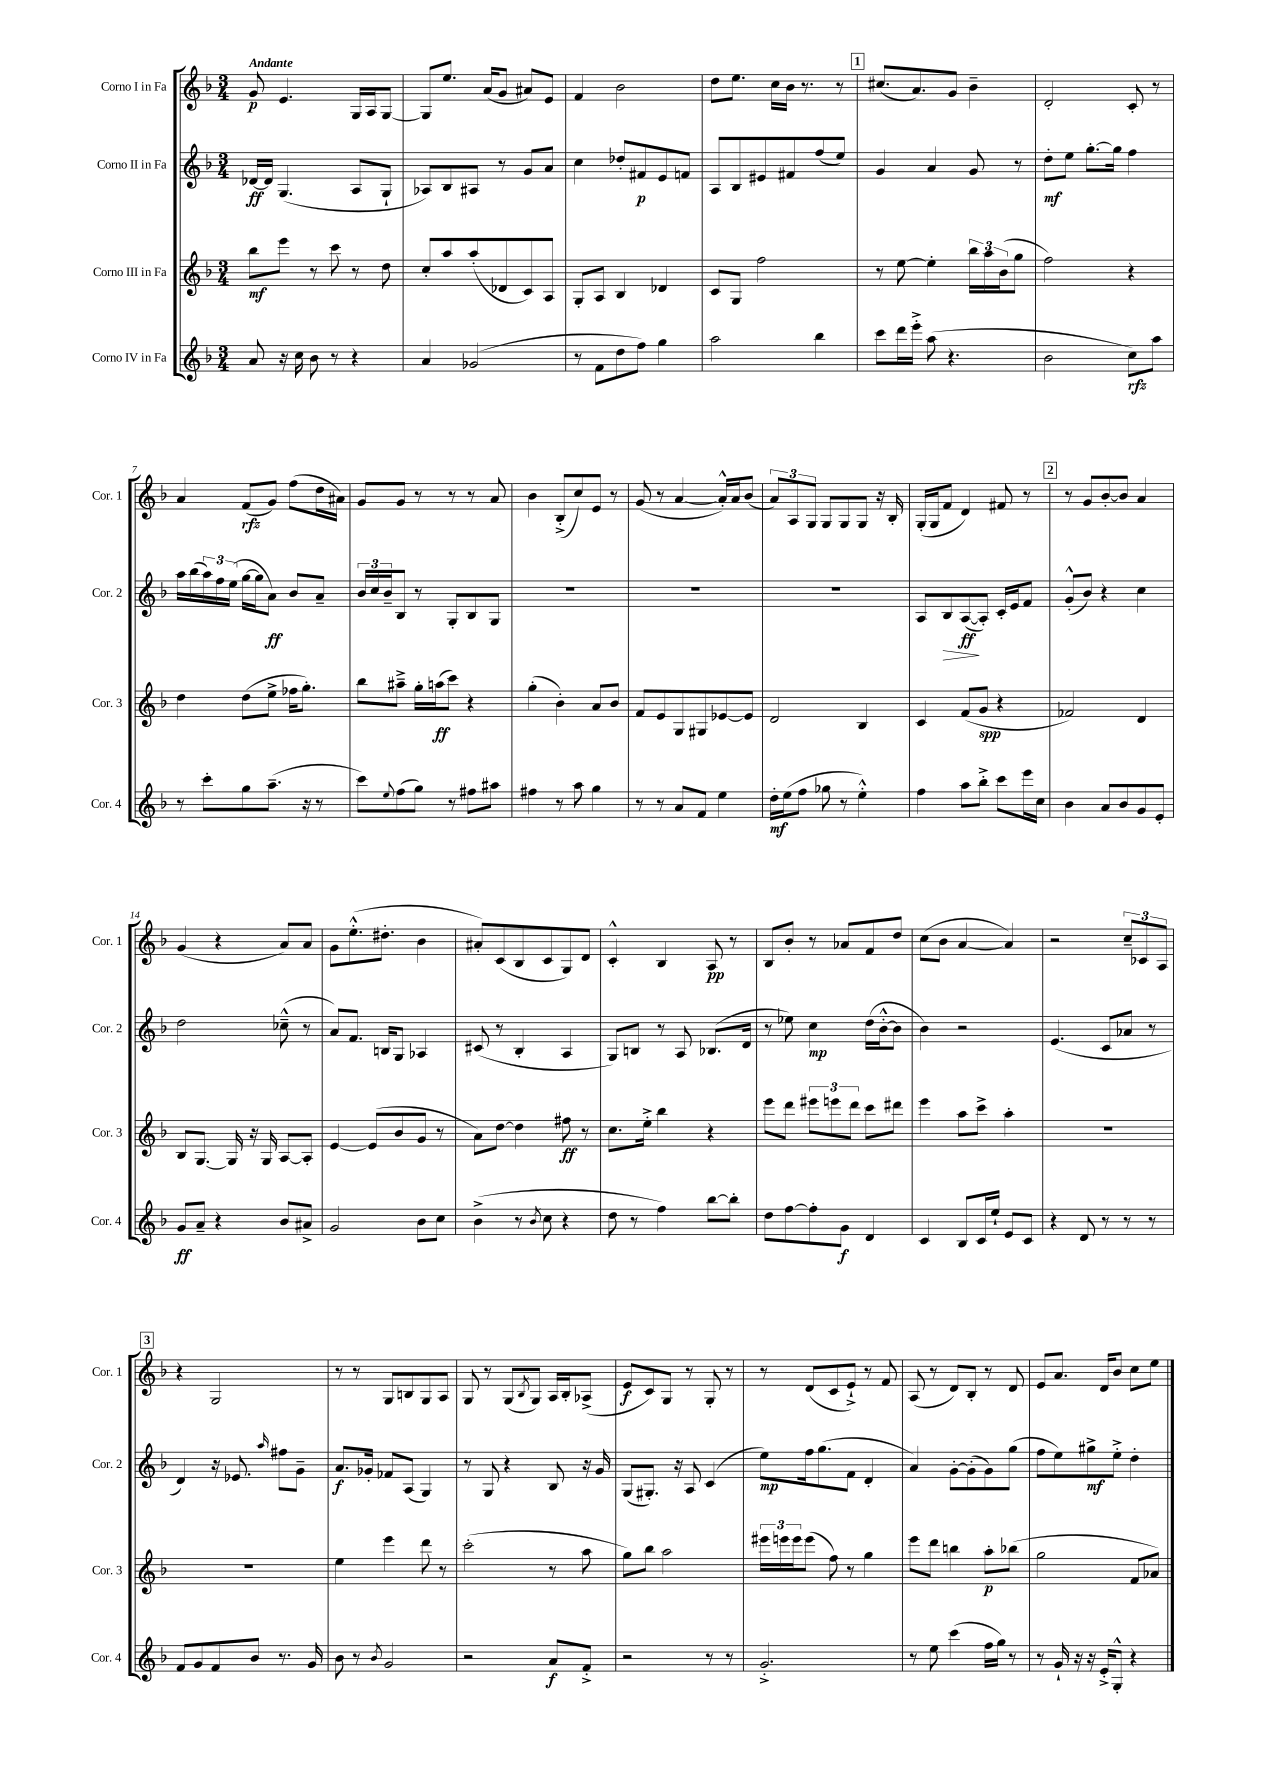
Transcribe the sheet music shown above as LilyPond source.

<<
\new StaffGroup <<
\new Staff = "s0" \with { instrumentName = "Corno I in Fa" shortInstrumentName = "Cor. 1" } {
    \clef treble \key f \major \numericTimeSignature \time 3/4 \tempo "Andante"
    g'8\p e'4. g16 a16 g8~ |
    g8 e''8. a'16( g'8 ais'8) e'8 |
    f'4 bes'2 |
    d''8 e''8. c''16 bes'16 r8. r8 |
    \mark \markup { \box "1" } cis''8.( a'8.) g'8 bes'4-- |
    d'2-. c'8-. r8 |
    a'4 f'8\rfz( g'8) f''8( d''16 ais'16) |
    g'8 g'8 r8 r8 r8 a'8 |
    bes'4 bes8-.->( c''8) e'8 r8 |
    g'8( r8 a'4~ a'16-.-^) a'16 bes'8( |
    \tuplet 3/2 { a'8) a8 g8 } g8 g8 g8 r16 bes16-. |
    g16-.( g16 f'8 d'4) fis'8 r8 |
    \mark \markup { \box "2" } r8 g'8 bes'8~-. bes'8 a'4 |
    g'4( r4 a'8) a'8 |
    g'8 e''8.-.-^( dis''8.-. bes'4 |
    ais'8-.) c'8( bes8 c'8 g8) d'8 |
    c'4-.-^ bes4 a8\pp r8 |
    bes8 bes'8-. r8 aes'8 f'8 d''8 |
    c''8( bes'8 a'4~ a'4) |
    r2 \tuplet 3/2 { c''8-- ces'8 a8 } |
    \mark \markup { \box "3" } r4 g2 |
    r8 r8 g8 b8 g8 a8 |
    g8 r8 g8( \acciaccatura { bes8 } g8) a16 bes16-. aes8->( |
    e'8\f c'8) g8 r8 g8-. r8 |
    r8 d'8( c'8 e'8-!->) r8 f'8 |
    a8( r8 d'8) bes8-. r8 d'8 |
    e'8 a'8. d'16 bes'8 c''8 e''8 \bar "|." |
}
\new Staff = "s1" \with { instrumentName = "Corno II in Fa" shortInstrumentName = "Cor. 2" } {
    \clef treble \key f \major \numericTimeSignature \time 3/4
    des'16~\ff des'16 g4.( a8 g8-! |
    aes8) bes8 ais8 r8 g'8 a'8 |
    c''4 des''8-. fis'8\p e'8 f'8 |
    a8 bes8 eis'8 fis'8 f''8( e''8) |
    \mark \markup { \box "1" } g'4 a'4 g'8 r8 |
    d''8-.\mf e''8 g''8.~-. g''16 f''4 |
    a''16 bes''16( \tuplet 3/2 { a''16) f''16 e''16( } g''16~ g''16 a'8\ff) bes'8 a'8-- |
    \tuplet 3/2 { bes'16 c''16 bes'16-- } bes8 r8 g8-. bes8 g8 |
    R2. |
    R2. |
    R2. |
    a8 bes8\> a8~\ff\!( a8-.) c'16-. e'16 f'8 |
    \mark \markup { \box "2" } g'8-.-^( bes'8) r4 c''4 |
    d''2 ces''8---^( r8 |
    a'8) f'8. b16 g8 aes4 |
    cis'8( r8 bes4-. a4 |
    g8) b8 r8 a8 bes8.( d'16 |
    r8 ees''8) c''4\mp d''16( bes'16~-.-^ bes'8 |
    bes'4) r2 |
    e'4.( c'8 aes'8 r8 |
    \mark \markup { \box "3" } d'4) r16 ees'8. \grace { a''16 } fis''8 g'8-- |
    a'8.\f ges'16-. fes'8 a8( g4) |
    r8 g8 r4 bes8 r16 g'16 |
    g8( gis8.-.) r16 a8 c'4( |
    e''8\mp) f''16 g''8.( f'8 d'4-. |
    a'4) g'8~-. g'8-.( g'8) g''8( |
    f''8 e''8) gis''8->\mf e''8-.-> d''4-. \bar "|." |
}
\new Staff = "s2" \with { instrumentName = "Corno III in Fa" shortInstrumentName = "Cor. 3" } {
    \clef treble \key f \major \numericTimeSignature \time 3/4
    bes''8\mf e'''8 r8 c'''8 r8 d''8 |
    c''8-. a''8 a''8-.( des'8 c'8) a8 |
    g8-. a8 bes4 des'4 |
    c'8 g8 f''2 |
    \mark \markup { \box "1" } r8 e''8~ e''4-. \tuplet 3/2 { bes''16 a''16 bes'16( } g''8 |
    f''2) r4 |
    d''4 d''8( e''8-> fes''16 g''8.-.) |
    bes''8 ais''8---> g''16-. a''16\ff( c'''8) r4 |
    g''4-.( bes'4-.) a'8 bes'8 |
    f'8 e'8 g8 gis8 ees'8~ ees'8 |
    d'2 bes4 |
    c'4 f'8( g'8\spp r4 |
    \mark \markup { \box "2" } fes'2) d'4 |
    bes8 g8.~ g16 r16 g16 a8~ a8-. |
    e'4~ e'8( bes'8 g'8 r8 |
    a'8) d''8~ d''4 fis''8\ff r8 |
    c''8. e''16-.-> bes''4 r4 |
    e'''8 d'''8 \tuplet 3/2 { eis'''8 e'''8 d'''8 } c'''8 dis'''8 |
    e'''4 a''8 c'''8-> a''4-. |
    R2. |
    \mark \markup { \box "3" } R2. |
    e''4 e'''4 d'''8 r8 |
    c'''2-.( r8 a''8 |
    g''8) bes''8 a''2 |
    \tuplet 3/2 { eis'''16 e'''16 e'''16 } e'''8( f''8) r8 g''4 |
    e'''8 d'''8 b''4 a''8-.\p bes''8( |
    g''2 f'8 aes'8) \bar "|." |
}
\new Staff = "s3" \with { instrumentName = "Corno IV in Fa" shortInstrumentName = "Cor. 4" } {
    \clef treble \key f \major \numericTimeSignature \time 3/4
    a'8 r16 c''16 bes'8 r8 r4 |
    a'4 ges'2( |
    r8 f'8 d''8 f''8) g''4 |
    a''2 bes''4 |
    \mark \markup { \box "1" } c'''8 d'''16 e'''16-.-> a''8( r4. |
    bes'2 c''8\rfz) a''8 |
    r8 c'''8-. g''8 a''8.--( r16 r8 |
    c'''8) \appoggiatura { e''8 } f''8( g''8) r8 fis''8 ais''8 |
    fis''4 r8 a''8 g''4 |
    r8 r8 a'8 f'8 e''4 |
    d''16-.\mf e''16( f''8 ges''8 r8 e''4-.-^) |
    f''4 a''8 bes''8-.-> c'''8 e'''16 c''16 |
    \mark \markup { \box "2" } bes'4 a'8 bes'8 g'8 e'8-. |
    g'8\ff a'8-- r4 bes'8 ais'8-> |
    g'2 bes'8 c''8 |
    bes'4->( r8 \acciaccatura { bes'8 } c''8 r4 |
    d''8 r8 f''4) bes''8~ bes''8-. |
    d''8 f''8~ f''8-. g'8\f d'4 |
    c'4 bes8 c'16 e''16-! e'8 c'8 |
    r4 d'8 r8 r8 r8 |
    \mark \markup { \box "3" } f'8 g'8 f'8 bes'8 r8. g'16 |
    bes'8 r8 \acciaccatura { bes'8 } g'2 |
    r2 a'8\f f'8-.-> |
    r2 r8 r8 |
    g'2.-.-> |
    r8 e''8 c'''4( f''16 g''16) r8 |
    r8 g'16-! r16 r16 e'16-.-> g8-.-^ r4 \bar "|." |
}
>>
>>
